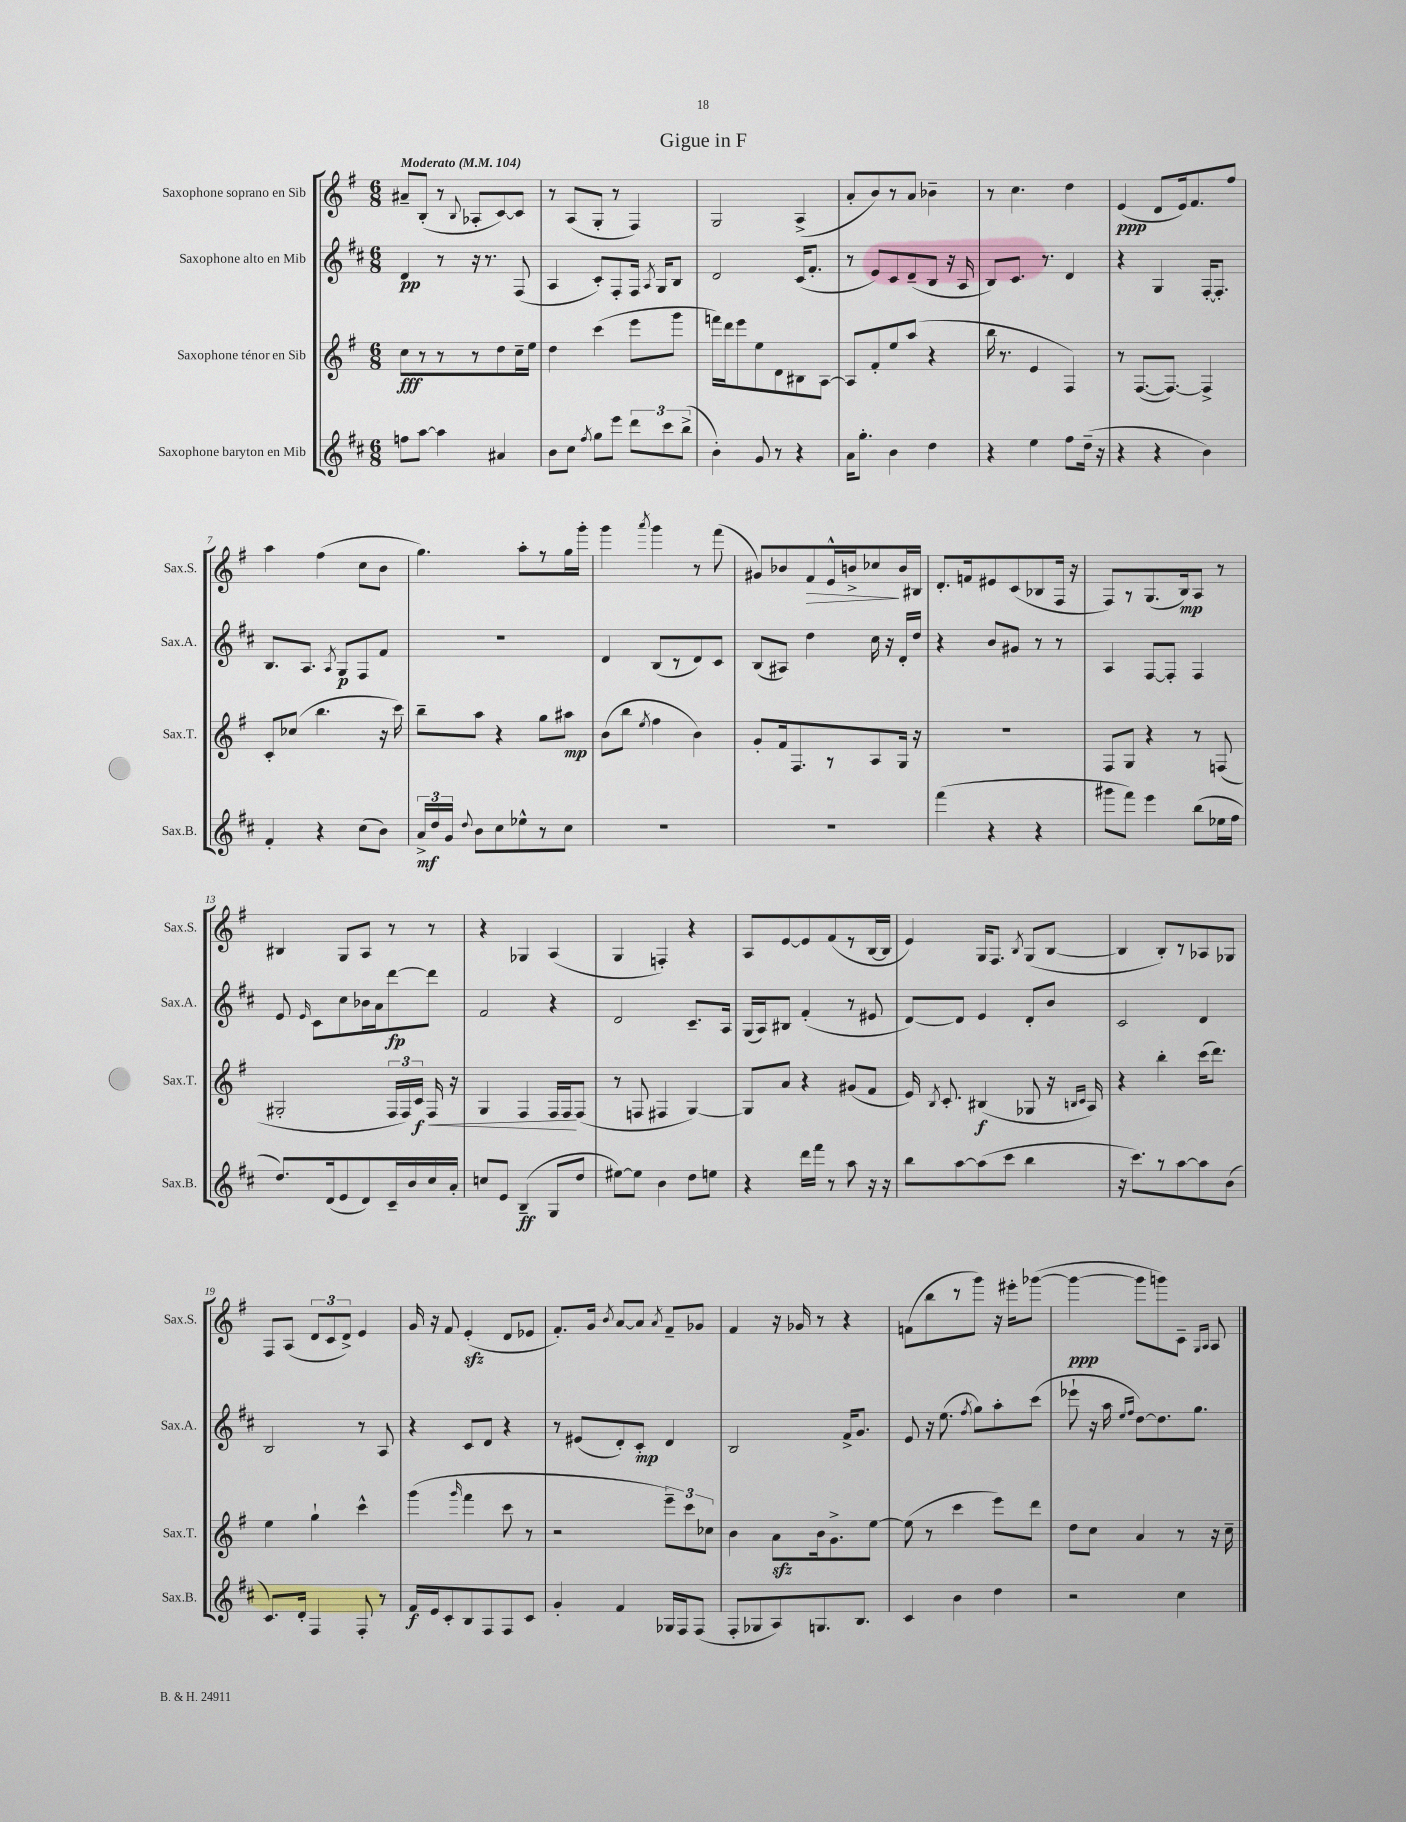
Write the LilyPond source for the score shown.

\header { title = "Gigue in F" }
<<
\new StaffGroup <<
\new Staff = "s0" \with { instrumentName = "Saxophone soprano en Sib" shortInstrumentName = "Sax.S." } {
    \clef treble \key g \major \numericTimeSignature \time 6/8 \tempo "Moderato" 4 = 104
    \autoBeamOff ais'8[-- b8]-.( r8 \appoggiatura { b8 } aes8[-. c'8~) c'8] |
    r8 a8[( g8]-. r8 fis4) |
    g2 a4->( |
    a'8[-. b'8) r8 a'8] bes'4-- |
    r8 c''4. d''4 |
    e'4\ppp( d'8[ e'16) fis'8. fis''8] |
    a''4 fis''4( c''8[ b'8] |
    g''4.) a''8[-. r8 g''16 g'''16]-. |
    g'''4 \acciaccatura { a'''8 } g'''4 r8 fis'''8( |
    gis'8[) bes'8 fis'8\> e'16-^ b'16-> ces''8\! b'16 bis16] |
    d'8.[-. f'16 eis'8 c'8( bes8 fis16] r16 |
    fis8[) r8 g8.( b16\mp) a8] r8 |
    bis4 g8[ a8] r8 r8 |
    r4 ges4 a4( |
    g4 f4-.) r4 |
    a8[ e'8~ e'8 fis'8( r8 b16~ b16] |
    e'4) g16[ fis8.] \acciaccatura { b8 } g8[( b8]~ |
    b4 b8[-.) r8 aes8 ges8] |
    fis8[ a8]( \tuplet 3/2 { d'8[ c'8 d'8]->) } e'4 |
    g'16 r16 fis'8 e'4-.\sfz( d'8[ ees'8] |
    fis'8.[-.) g'16] \acciaccatura { b'8 } a'8[~ a'8] \acciaccatura { a'8 } fis'8[-- ges'8] |
    fis'4 r16 ges'16 r8 r4 |
    f'8[( b''8 r8 g'''8]) r16 eis'''16[-. ges'''8]~( |
    ges'''4~\ppp ges'''8[ g'''8) c'8]-- \grace { g16[ a16] } a8 \bar "|." |
}
\new Staff = "s1" \with { instrumentName = "Saxophone alto en Mib" shortInstrumentName = "Sax.A." } {
    \clef treble \key d \major \numericTimeSignature \time 6/8
    \autoBeamOff d'4\pp r8 r16 r8. fis8( |
    a4 cis'8[-.) fis8-. fis16] \acciaccatura { a8 } g16[ b8] |
    d'2 cis'16[( fis'8.]-. |
    r8 e'8[) cis'8 d'8--( b8] r16 a16 |
    b8[) cis'8.] r8. d'4 |
    r4 g4 fis16[~-. fis8.]-. |
    b8.[ a8.] \acciaccatura { a8 } g8[\p fis8 fis'8] |
    R2. |
    d'4 b8[( r8 d'8) cis'8] |
    b8[( ais8]) d''4 cis''16 r16 d'16[-. d''16] |
    r4 b'8[ gis'8] r8 r8 |
    a4 fis8[~ fis8]-. fis4 |
    e'8 \grace { e'16 } cis'8[ cis''8 bes'16 a'16 d'''8~\fp d'''8] |
    fis'2 r4 |
    d'2 cis'8.[-- a16] |
    g16[( a16) bis8] fis'4-.( r8 eis'8 |
    d'8[~) d'8] e'4 d'8[-. b'8] |
    cis'2 d'4 |
    b2 r8 a8 |
    r4 cis'8[ d'8] r4 |
    r8 eis'8[( d'8-.) cis'8]-.\mp d'4 |
    b2 fis'16[-> g'8.] |
    e'8 r16 e''8.( \acciaccatura { fis''8 } g''8[) a''8-. cis'''8]( |
    ees'''8-! r16 a''16 \grace { e''16[ fis''16] } d''8[~) d''8. g''8.] \bar "|." |
}
\new Staff = "s2" \with { instrumentName = "Saxophone ténor en Sib" shortInstrumentName = "Sax.T." } {
    \clef treble \key g \major \numericTimeSignature \time 6/8
    \autoBeamOff c''8[\fff r8 r8 r8 d''8 c''16-- e''16] |
    d''4 c'''4( e'''8[ g'''8] |
    f'''16[) d'''16 e'''8 e''8 d'8 bis8 a8]~ |
    a8[ fis'8-. e''8 a''8]( r4 |
    b''16 r8. e'4 fis4) |
    r8 fis8.[~( fis8.]~) fis4-> |
    c'8[-. ces''8]( b''4. r16 c'''16) |
    b''8[-- a''8] r4 g''8[ ais''8]\mp |
    b'8[( b''8] \acciaccatura { e''8 } fis''4 b'4) |
    g'8[-. fis'16 fis8. r8 a8 g16] r16 |
    R2. |
    fis8[ g8] r4 r8 f8( |
    gis2-. \tuplet 3/2 { fis16[ fis16) c'16]\f } fis16\< r16 |
    g4 fis4 fis16[ fis16\! fis8]( |
    r8 f8 fis4 g4~) |
    g8[ a'8] r4 gis'8[( fis'8] |
    e'16) \acciaccatura { b8 } c'8.-. bis4\f( ges8 r16 \grace { b16[ c'16] } a16) |
    r4 b''4-. c'''16[( d'''8.]) |
    e''4 g''4-! c'''4-^ |
    g'''4( \grace { g'''16 } fis'''4 c'''8 r8 |
    r2 \tuplet 3/2 { e'''8[--) c'''8 ces''8] } |
    b'4 a'8[\sfz b'16 g'8.-> e''8]~ |
    e''8( r8 c'''4 e'''8[) d'''8] |
    d''8[ c''8] a'4 r8 r16 c''16-- \bar "|." |
}
\new Staff = "s3" \with { instrumentName = "Saxophone baryton en Mib" shortInstrumentName = "Sax.B." } {
    \clef treble \key d \major \numericTimeSignature \time 6/8
    \autoBeamOff f''8[ a''8]~ a''4 ais'4 |
    b'8[ cis''8] \acciaccatura { fis''8 } g''8[ e'''8] \tuplet 3/2 { d'''8[ cis'''8 b''8]->( } |
    b'4-.) g'8 r8 r4 |
    a'16[ g''8.]-. b'4 d''4 |
    r4 e''4 fis''8[ d''16]--( r16 |
    r4 r4 b'4) |
    fis'4-. r4 cis''8[( b'8]) |
    \tuplet 3/2 { a'16[->\mf d''16 g'16] } \appoggiatura { d''8 } b'8[ cis''8 ees''8-^ r8 cis''8] |
    R2. |
    R2. |
    fis'''4( r4 r4 |
    gis'''8[ fis'''8]) e'''4 b''8[( ees''16 fis''16] |
    d''8.[) d'16( e'8 d'8) cis'16-- b'16 cis''16 a'16]-. |
    c''8[ e'8] b4--\ff( g8[ d''8] |
    eis''8[~) eis''8] b'4 d''8[ e''8] |
    r4 d'''16[ fis'''16] r8 a''8 r16 r16 |
    b''8[ a''8~ a''8( cis'''8] b''4 |
    r16 cis'''8.[) r8 a''8~ a''8 b'8]( |
    cis'8.[) d'16]-. fis4 fis8-. r8 |
    fis'16[\f e'16 cis'8-. b8 fis8 fis8 cis'8] |
    g'4-. fis'4 ges16[ fis16 fis8]( |
    fis8[-. ges8 a8) g8. b8.] |
    cis'4 b'4 d''4 |
    r2 cis''4 \bar "|." |
}
>>
>>
